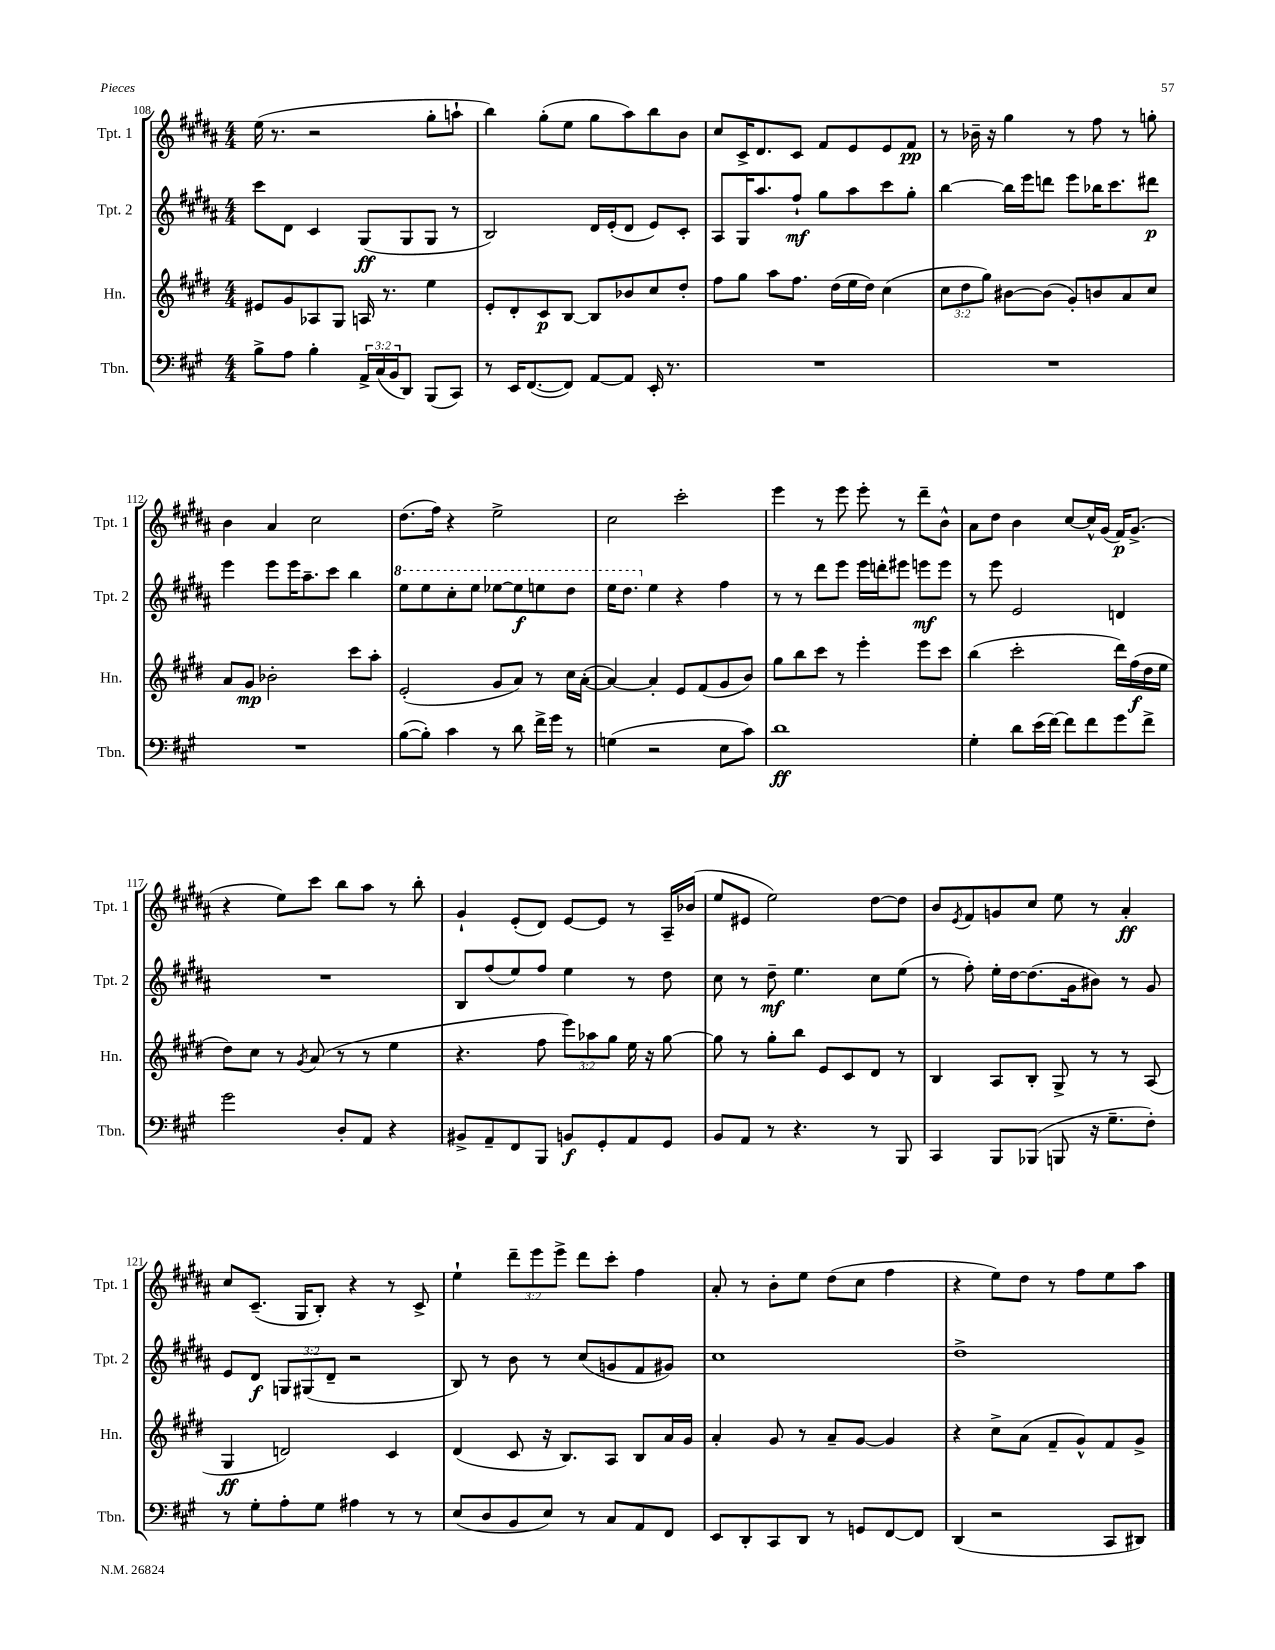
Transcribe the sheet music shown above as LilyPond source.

<<
\new StaffGroup <<
\new Staff = "s0" \with { instrumentName = "Tpt. 1" shortInstrumentName = "Tpt. 1" } {
    \clef treble \key b \major \numericTimeSignature \time 4/4 \override Staff.TupletNumber.text = #tuplet-number::calc-fraction-text
    e''16( r8. r2 gis''8-. a''8-! |
    b''4) gis''8-.( e''8 gis''8 ais''8) b''8 b'8 |
    cis''8 cis'16-> dis'8. cis'8 fis'8 e'8 e'8 fis'8\pp |
    r8 bes'16-- r16 gis''4 r8 fis''8 r8 g''8-. |
    b'4 ais'4 cis''2 |
    dis''8.( fis''16) r4 e''2-> |
    cis''2 cis'''2-. |
    e'''4 r8 e'''8 e'''8-. r8 dis'''8-- b'8-^ |
    ais'8 dis''8 b'4 cis''8~ cis''16-^ gis'16( fis'16\p) gis'8.->( |
    r4 e''8) cis'''8 b''8 ais''8 r8 b''8-. |
    gis'4-! e'8-.( dis'8) e'8~ e'8 r8 ais16-- bes'16( |
    e''8 eis'8 e''2) dis''8~ dis''8 |
    b'8 \acciaccatura { e'8 } fis'8 g'8 cis''8 e''8 r8 ais'4-.\ff |
    cis''8 cis'8.--( gis16 b8-.) r4 r8 cis'8-> |
    e''4-! \tuplet 3/2 { dis'''8-- e'''8 e'''8-> } dis'''8 cis'''8-. fis''4 |
    ais'8-. r8 b'8-. e''8 dis''8( cis''8 fis''4 |
    r4 e''8) dis''8 r8 fis''8 e''8 ais''8 \bar "|." |
}
\new Staff = "s1" \with { instrumentName = "Tpt. 2" shortInstrumentName = "Tpt. 2" } {
    \clef treble \key b \major \numericTimeSignature \time 4/4 \override Staff.TupletNumber.text = #tuplet-number::calc-fraction-text
    cis'''8 dis'8 cis'4 gis8\ff( gis8 gis8 r8 |
    b2) dis'16 e'16-.( dis'8 e'8) cis'8-. |
    ais8 gis16 ais''8. fis''8-!\mf gis''8 ais''8 cis'''8 gis''8-. |
    b''4~ b''16 e'''16 d'''8 e'''8 bes''16 cis'''8. dis'''8\p |
    e'''4 e'''8 e'''16 ais''8.-- cis'''8 b''4 |
    \ottava #1 e'''8 e'''8 cis'''8-. e'''8 ees'''8~ ees'''8\f e'''8 dis'''8 |
    e'''16 dis'''8. \ottava #0 e''4 r4 fis''4 |
    r8 r8 dis'''8 e'''8 e'''16 d'''16-. eis'''8 e'''8\mf e'''8 |
    r8 e'''8 e'2 d'4 |
    R1 |
    b8 fis''8( e''8) fis''8 e''4 r8 dis''8 |
    cis''8 r8 dis''8--\mf e''4. cis''8 e''8( |
    r8 fis''8-.) e''16-. dis''16~ dis''8.( gis'16 bis'8) r8 gis'8 |
    e'8 dis'8\f \tuplet 3/2 { g8 gis8( dis'8-- } r2 |
    b8) r8 b'8 r8 cis''8( g'8 fis'8 gis'8) |
    cis''1 |
    dis''1-> \bar "|." |
}
\new Staff = "s2" \with { instrumentName = "Hn." shortInstrumentName = "Hn." } {
    \clef treble \key e \major \numericTimeSignature \time 4/4 \override Staff.TupletNumber.text = #tuplet-number::calc-fraction-text
    eis'8 gis'8 aes8 gis8 a16 r8. e''4 |
    e'8-. dis'8-. cis'8\p b8~ b8 bes'8 cis''8 dis''8-. |
    fis''8 gis''8 a''8 fis''8. dis''16( e''16 dis''16) cis''4( |
    \tuplet 3/2 { cis''8 dis''8 gis''8) } bis'8~ bis'8( gis'8-.) b'8 a'8 cis''8 |
    a'8 gis'8\mp bes'2-. cis'''8 a''8-. |
    e'2-.( gis'8 a'8) r8 cis''16 a'16~-.( |
    a'4~) a'4-. e'8 fis'8( gis'8 b'8) |
    gis''8 b''8 cis'''8 r8 e'''4-. e'''8 cis'''8 |
    b''4( cis'''2-. dis'''16) fis''16\f( dis''16 e''16 |
    dis''8) cis''8 r8 \acciaccatura { gis'8 } a'8( r8 r8 e''4 |
    r4. fis''8 \tuplet 3/2 { e'''8) aes''8 gis''8 } e''16 r16 gis''8~ |
    gis''8 r8 gis''8-. b''8 e'8 cis'8 dis'8 r8 |
    b4 a8 b8-. gis8-> r8 r8 a8( |
    gis4\ff d'2) cis'4 |
    dis'4( cis'8 r16 b8.) a8 b8 a'16 gis'16 |
    a'4-. gis'8 r8 a'8-- gis'8~ gis'4 |
    r4 cis''8-> a'8( fis'8-- gis'8-^) fis'8 gis'8-> \bar "|." |
}
\new Staff = "s3" \with { instrumentName = "Tbn." shortInstrumentName = "Tbn." } {
    \clef bass \key a \major \numericTimeSignature \time 4/4 \override Staff.TupletNumber.text = #tuplet-number::calc-fraction-text
    b8-> a8 b4-. \tuplet 3/2 { a,16-> cis16( b,16 } d,8) b,,8( cis,8) |
    r8 e,16 fis,8.~( fis,8) a,8~ a,8 e,16-. r8. |
    R1 |
    R1 |
    R1 |
    b8~( b8-.) cis'4 r8 d'8 fis'16-> gis'16 r8 |
    g4( r2 e8 cis'8) |
    d'1\ff |
    gis4-. d'8 e'16( fis'16~) fis'8 fis'8 gis'8 fis'8-> |
    gis'2 d8-. a,8 r4 |
    bis,8-> a,8-- fis,8 b,,8 b,8\f gis,8-. a,8 gis,8 |
    b,8 a,8 r8 r4. r8 b,,8 |
    cis,4 b,,8 bes,,8( b,,8 r16 gis8.-- fis8-.) |
    r8 gis8-. a8-. gis8 ais4 r8 r8 |
    e8( d8 b,8 e8) r8 cis8 a,8 fis,8 |
    e,8 d,8-. cis,8 d,8 r8 g,8 fis,8~ fis,8 |
    d,4( r2 cis,8 dis,8) \bar "|." |
}
>>
>>
\layout { \context { \Score currentBarNumber = #108 } }
